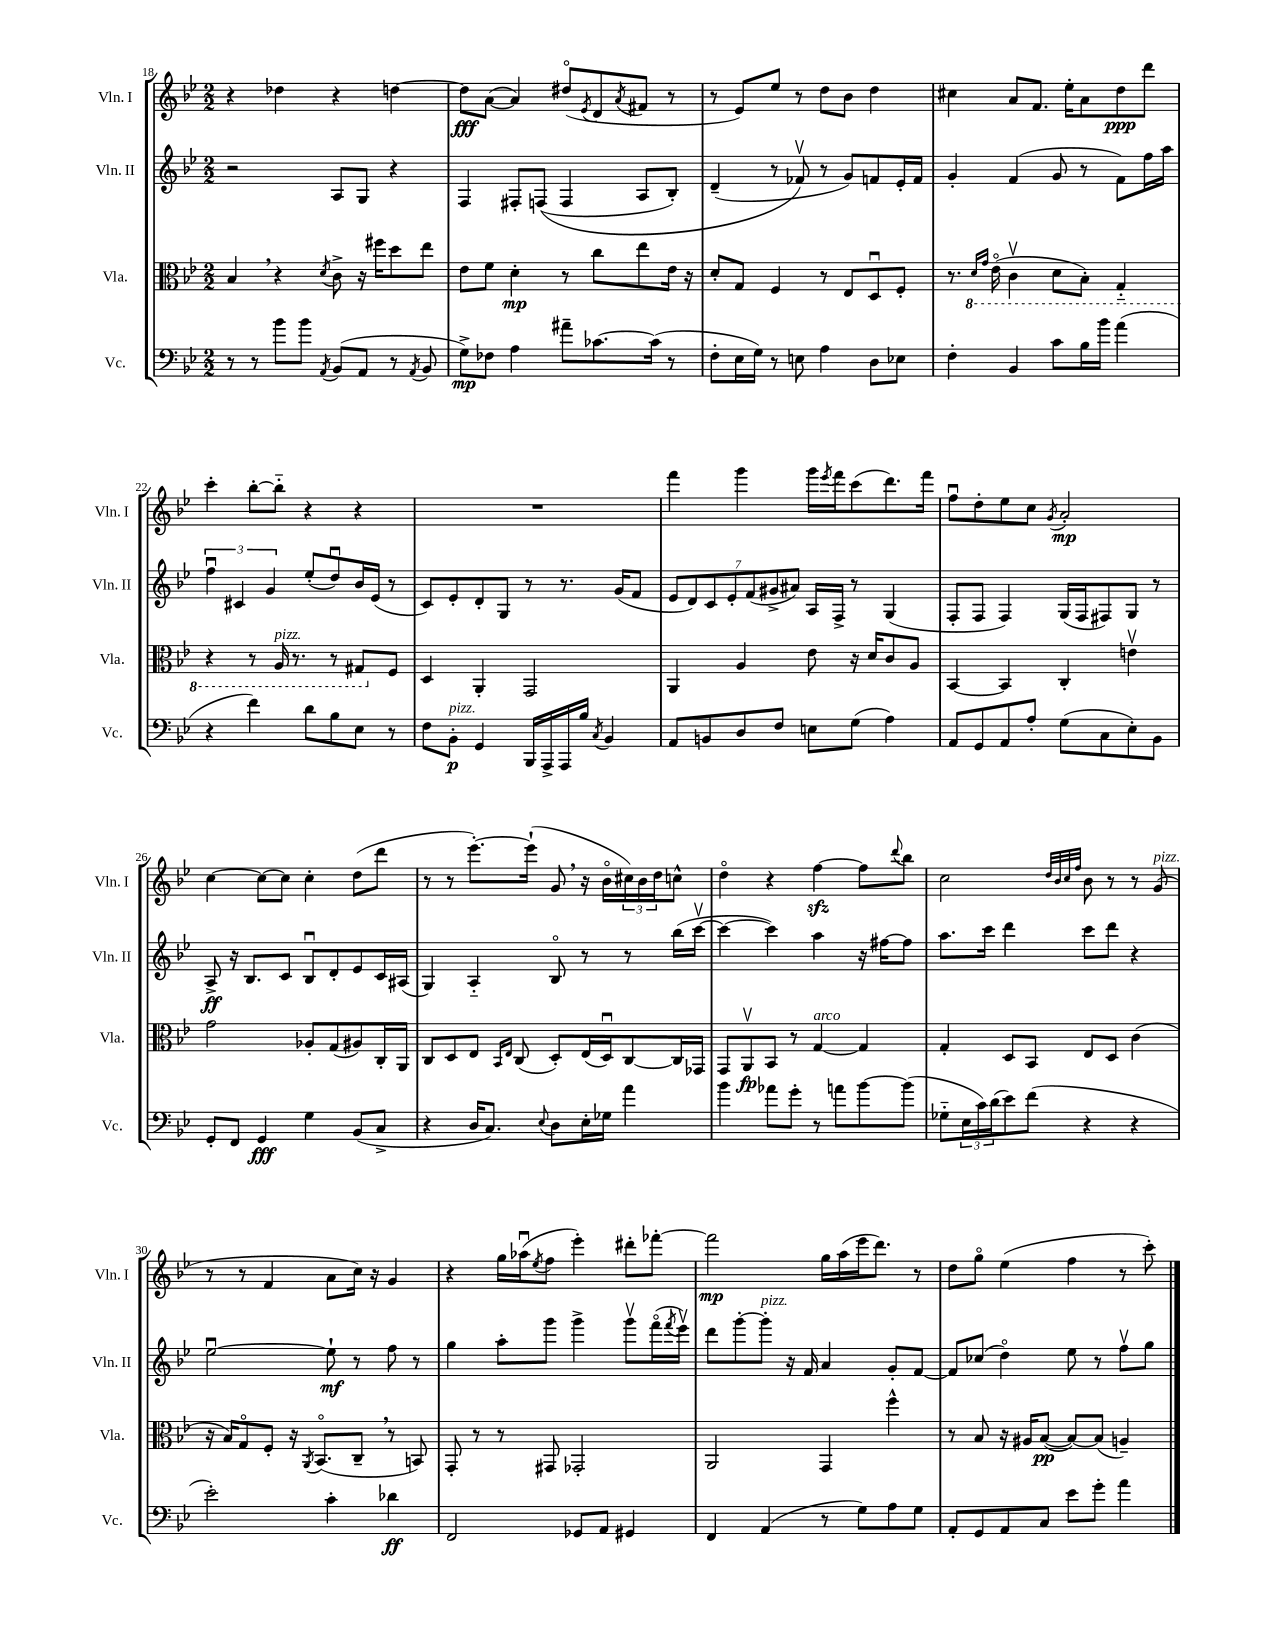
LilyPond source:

<<
\new StaffGroup <<
\new Staff = "s0" \with { instrumentName = "Vln. I" shortInstrumentName = "Vln. I" } {
    \clef treble \key bes \major \numericTimeSignature \time 2/2
    r4 des''4 r4 d''4~ |
    d''8\fff a'8~( a'4) dis''8\flageolet( \acciaccatura { ees'8 } d'8 \acciaccatura { a'8 } fis'8 r8 |
    r8 ees'8) ees''8 r8 d''8 bes'8 d''4 |
    cis''4 a'8 f'8. ees''16-. a'8 d''8\ppp d'''8 |
    c'''4-. bes''8~-. bes''8-_ r4 r4 |
    R1 |
    f'''4 g'''4 g'''16 \acciaccatura { ees'''8 } f'''16 c'''8( d'''8.) f'''16 |
    f''8\downbow d''8-. ees''8 c''8 \acciaccatura { g'8 } a'2-.\mp |
    c''4~ c''8~ c''8 c''4-. d''8( d'''8 |
    r8 r8 ees'''8.~-.) ees'''16-!( g'8 \breathe r16 bes'16\flageolet \tuplet 3/2 { cis''16) bes'16 d''16 } c''8-^ |
    d''4\flageolet r4 f''4~\sfz f''8 \appoggiatura { d'''8 } bes''8 |
    c''2 \grace { d''32 bes'32 c''32 f''32 } bes'8 r8 r8 g'8^\markup { \italic "pizz." }( |
    r8 r8 f'4 a'8 c''16) r16 g'4 |
    r4 g''16 aes''16\downbow( \acciaccatura { ees''8 } f''8 ees'''4-.) dis'''8-. fes'''8~-. |
    fes'''2\mp g''16 a''16( ees'''16 d'''8.) r8 |
    d''8 g''8\flageolet ees''4( f''4 r8 c'''8-.) \bar "|." |
}
\new Staff = "s1" \with { instrumentName = "Vln. II" shortInstrumentName = "Vln. II" } {
    \clef treble \key bes \major \numericTimeSignature \time 2/2
    r2 a8 g8 r4 |
    f4 fis8-. f8(\( f4 a8 bes8-.) |
    d'4--( r8 fes'8\upbow\) r8 g'8) f'8 ees'16-. f'16 |
    g'4-. f'4( g'8 r8 f'8) f''16 a''16 |
    \tuplet 3/2 { f''4\downbow cis'4 g'4 } ees''8-.( d''8\downbow) bes'16 ees'16( r8 |
    c'8) ees'8-. d'8-. g8 r8 r8. g'16( f'8 |
    \tuplet 7/4 { ees'8 d'8) c'8 ees'8-. f'8( gis'8-> ais'8) } a16 f16-> r8 g4( |
    f8-. f8 f4) g16( f16 fis8) g8 r8 |
    a8->\ff r16 bes8. c'8 bes8\downbow d'8-. ees'8 c'16 ais16( |
    g4) a4-_ bes8\flageolet r8 r8 bes''16( c'''16~\upbow |
    c'''4~ c'''4) a''4 r16 fis''16~ fis''8 |
    a''8. c'''16 d'''4 c'''8 d'''8 r4 |
    ees''2~\downbow ees''8-!\mf r8 f''8 r8 |
    g''4 a''8-. g'''8 g'''4-> g'''8\upbow f'''16\flageolet( \acciaccatura { f'''8 } ees'''16\upbow) |
    d'''8 g'''8~-. g'''8-.^\markup { \italic "pizz." } r16 f'16 a'4 g'8-. f'8~ |
    f'8 ces''8( d''4\flageolet) ees''8 r8 f''8\upbow g''8 \bar "|." |
}
\new Staff = "s2" \with { instrumentName = "Vla." shortInstrumentName = "Vla." } {
    \clef alto \key bes \major \numericTimeSignature \time 2/2
    bes4 \breathe r4 \acciaccatura { d'8 } c'8-> r16 fis''16 d''8 ees''8 |
    ees'8 f'8 d'4-.\mp r8 c''8 ees''8 ees'16 r16 |
    d'8-. g8 f4 r8 ees8 d8\downbow f8-. |
    r8. \ottava #-1 \grace { d16 g16 } ees16\flageolet( c4\upbow d8 bes,8-.) g,4-_ |
    r4 r8 a,16^\markup { \italic "pizz." } r8. r8 gis,8 \ottava #0 f8 |
    d4 a,4-. g,2 |
    a,4 a4 ees'8 r16 d'16 c'8 a8 |
    bes,4~ bes,4 c4-. e'4\upbow |
    g'2 aes8-. g8( ais8) c16-. a,16 |
    c8 d8 ees8 \grace { bes,16 ees16 } c8( d8-.) ees16( d16\downbow) c8~ c16 ges,16 |
    g,8 a,8\upbow\fp bes,8 r8 g4~^\markup { \italic "arco" } g4 |
    g4-. d8 bes,8 ees8 d8 c'4( |
    r16 bes16) g8\flageolet f8-. r16 \acciaccatura { a,8 } bes,8.\flageolet( c8-- \breathe r8 b,8) |
    g,8-. r8 r8 gis,8 ges,2-. |
    a,2 g,4 f''4-^ |
    r8 bes8 r16 ais16 bes8~\pp( bes8~) bes8( a4--) \bar "|." |
}
\new Staff = "s3" \with { instrumentName = "Vc." shortInstrumentName = "Vc." } {
    \clef bass \key bes \major \numericTimeSignature \time 2/2
    r8 r8 bes'8 bes'8 \acciaccatura { a,8 } bes,8( a,8 r8 \acciaccatura { a,8 } bes,8 |
    g8->\mp) fes8 a4 ais'8-- ces'8.~ ces'16( r8 |
    f8-. ees16 g16) r8 e8 a4 d8 ees8 |
    f4-. bes,4 c'8 bes16 bes'16 a'4( |
    r4 f'4) d'8 bes8 ees8 r8 |
    f8 bes,8-.\p^\markup { \italic "pizz." } g,4 bes,,16 a,,16-> a,,16 bes16 \acciaccatura { c8 } bes,4 |
    a,8 b,8 d8 f8 e8 g8( a4) |
    a,8 g,8 a,8 a8-. g8( c8 ees8-.) bes,8 |
    g,8-. f,8 g,4\fff g4 bes,8( c8-> |
    r4 d16 c8.) \appoggiatura { ees8 } d8 ees16-. ges16 a'4 |
    bes'4 aes'8 g'8-. r8 a'8 bes'8~ bes'8( |
    ges8-_ \tuplet 3/2 { ees16 c'16) d'16( } ees'8) f'8( r4 r4 |
    ees'2-.) c'4-. des'4\ff |
    f,2 ges,8 a,8 gis,4 |
    f,4 a,4( r8 g8) a8 g8 |
    a,8-. g,8 a,8 c8 ees'8 g'8-. a'4 \bar "|." |
}
>>
>>
\layout { \context { \Score currentBarNumber = #18 } }
